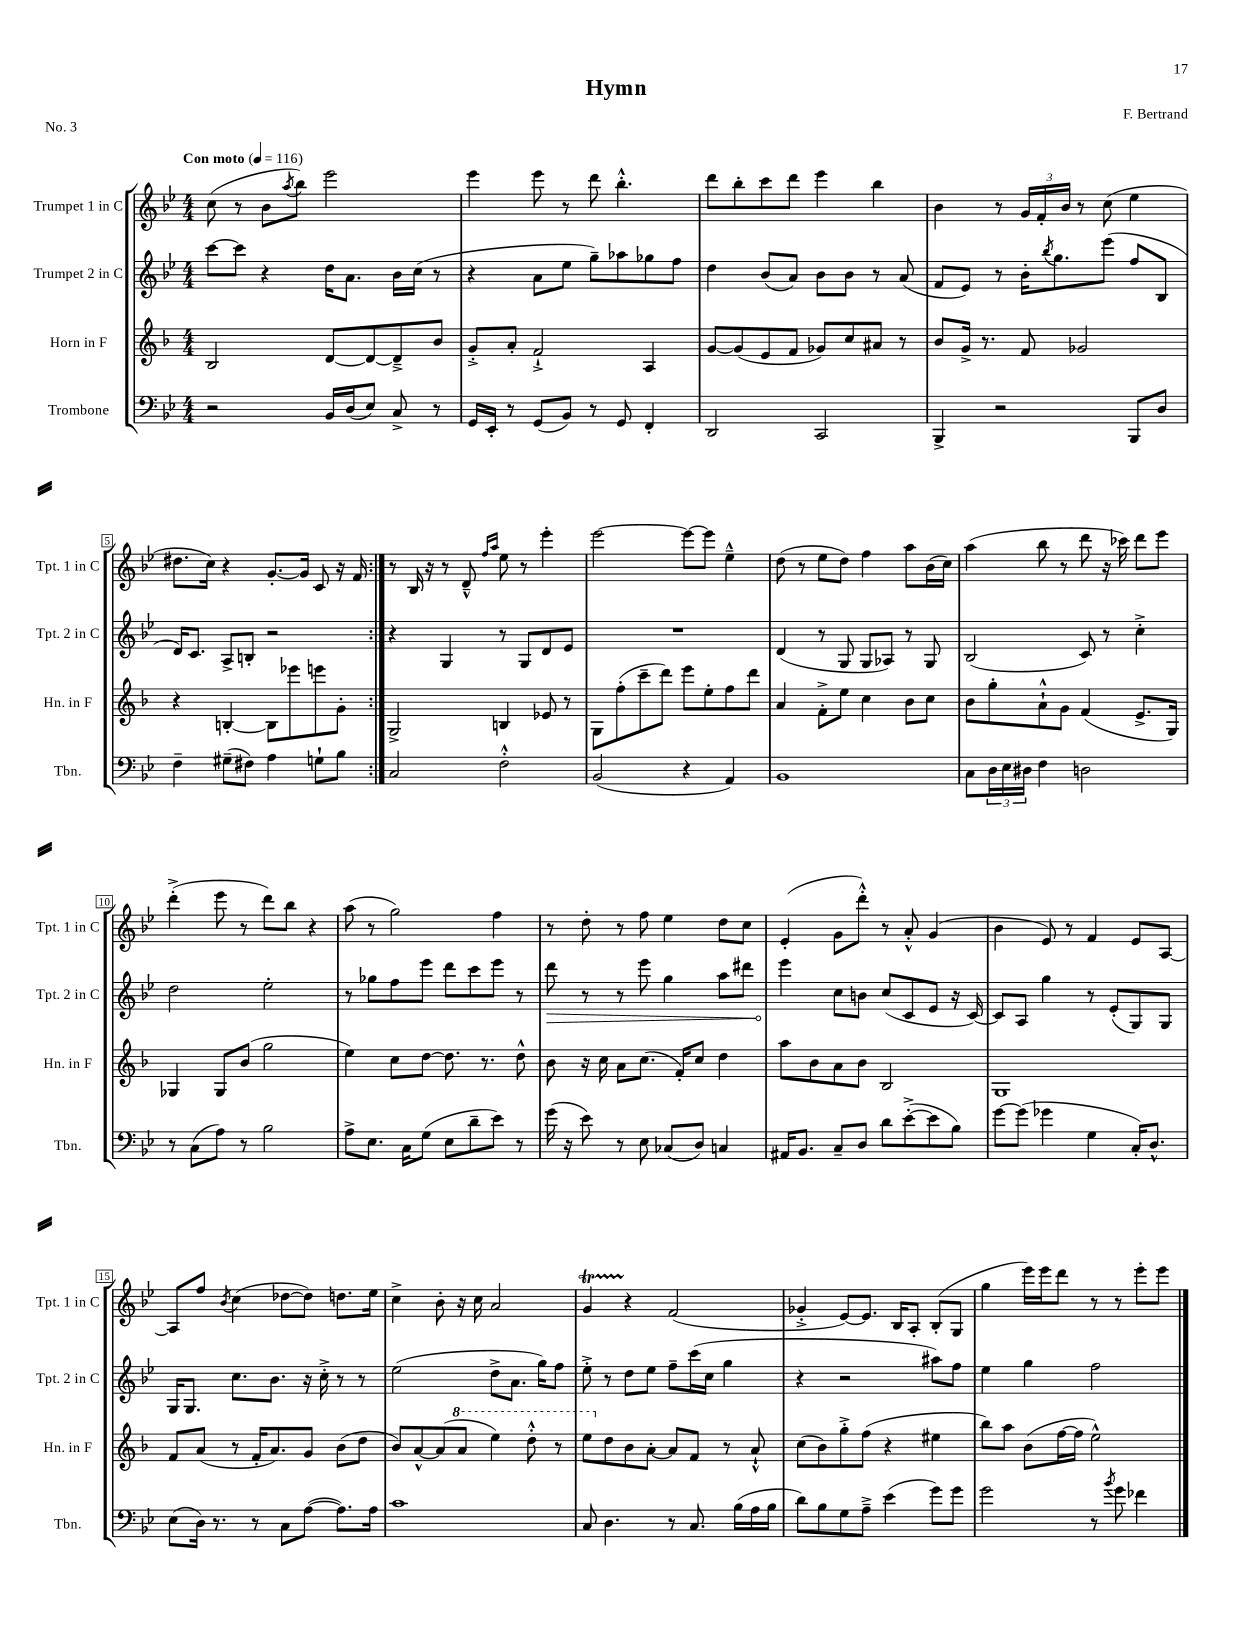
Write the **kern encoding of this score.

**kern	**kern	**kern	**kern
*staff4	*staff3	*staff2	*staff1
*clefF4	*clefG2	*clefG2	*clefG2
*k[b-e-]	*k[b-]	*k[b-e-]	*k[b-e-]
*M4/4	*M4/4	*M4/4	*M4/4
*MM116	*MM116	*MM116	*MM116
2r	2B-/	[8ccc\L	(8cc\
.	.	8ccc\]J	8r
.	.	4r	8b-\L
.	.	.	8qaa/
.	.	.	8bb-\J)
16BB-/LL	[8d/L	16dd\LK	2eee-\
(16D/J	.	8.a\J	.
8E-/J)	8d/_	.	.
8C^/	8d~^/]	16b-\LL	.
.	.	(16cc\JJ	.
8r	8b-/J	8r	.
=	=	=	=
16GG/LL	8g'^/L	4r	4eee-\
16EE-'/JJ	.	.	.
8r	8a'/J	.	.
(8GG/L	2f`^/	8a\L	8eee-\
8BB-/J)	.	8ee-\J	8r
8r	.	8gg~\L)	8ddd\
8GG/	.	8aa-\	4.bb-'^^\
4FF'/	4A/	8gg-\	.
.	.	8ff\J	.
=	=	=	=
2DD/	[8g/L	4dd\	8ddd\L
.	(8g/]	.	8bb-'\
.	8e/	(8b-/L	8ccc\
.	8f/J	8a/J)	8ddd\J
2CC/	8g-/L)	8b-\L	4eee-\
.	8cc/	8b-\J	.
.	8a#/J	8r	4bb-\
.	8r	(8a/	.
=	=	=	=
4BBB-^/	8b-/L	8f/L	4b-\
.	16g^/Jk	8e-/J)	.
.	8.r	.	.
2r	.	8r	8r
.	8f/	16b-'\LK	24g/LL
.	.	.	24f'/
.	.	8qbb-/	.
.	.	8.gg\	.
.	.	.	24b-/JJ
.	2g-/	.	8r
.	.	(8eee-\J	(8cc\
8BBB-/L	.	8ff/L	4ee-\
8D/J	.	8B-/J	.
=	=	=	=
4F~\	4r	16d/LK)	8.dd#\L
.	.	8.c/J	.
.	.	.	16cc\Jk)
(8G#~\L	[4B'/	8A^/L	4r
8F#\J)	.	8B'/J	.
4A\	8B\]L	2r	[8.g'/L
.	8eee-\	.	.
.	.	.	16g/]Jk
8G`\L	8eee\	.	8c/
8B-\J	8g'\J	.	16r
.	.	.	16f/
=:|!	=:|!	=:|!	=:|!
2C/	2G^/	4r	8r
.	.	.	16B-/
.	.	.	16r
.	.	4G/	8r
.	.	.	8d~^^/
.	.	.	16qqff/LL
.	.	.	16qqaa/JJ
2F'^^\	4B/	8r	8ee-\
.	.	8G/L	8r
.	8e-/	8d/	4eee-'\
.	8r	8e-/J	.
=	=	=	=
(2BB-/	8G\L	1r	[2eee-\
.	(8ff'\	.	.
.	8ccc~\	.	.
.	8ddd\J)	.	.
4r	8eee\L	.	8eee-\_L
.	8ee'\	.	8eee-\]J
4AA/)	8ff\	.	4ee-~^^\
.	8ddd\J	.	.
=	=	=	=
1BB-	4a/	(4d/	(8dd\
.	.	.	8r
.	8f'^\L	8r	8ee-\L
.	8ee\J	8G/	8dd\J)
.	4cc\	8G/L	4ff\
.	.	8A-/J)	.
.	8b-\L	8r	8aa\L
.	8cc\J	8G/	(16b-\L
.	.	.	16cc\JJ)
=	=	=	=
8C\L	8b-\L	(2B-/	(4aa\
24D\L	8gg'\	.	.
24E-\	.	.	.
24D#\JJ	.	.	.
4F\	8a`^^\	.	8bb-\
.	8g\J	.	8r
2D\	(4f/	8c/)	8ddd\
.	.	8r	16r
.	.	.	16ccc-\)
.	8.e^/L	4cc'^\	8ddd\L
.	.	.	8eee-\J
.	16G/Jk)	.	.
=	=	=	=
8r	4G-/	2dd\	(4ddd'^\
(8C\L	.	.	.
8A\J)	8G-/L	.	8eee-\
8r	(8b-/J	.	8r
2B-\	2gg\	2ee-'\	8ddd\L)
.	.	.	8bb-\J
.	.	.	4r
=	=	=	=
8A^\L	4ee\)	8r	(8aa\
8.E-\J	.	8gg-\L	8r
.	8cc\L	8ff\	2gg\)
16C\LK	.	.	.
(8G\J	[8dd\J	8eee-\J	.
8E-\L	8.dd\]	8ddd\L	.
8d~\	.	8ccc\	.
.	8.r	.	.
8e-\J)	.	8eee-\J	4ff\
8r	8dd^^\	8r	.
=	=	=	=
(16g\	8b-\	8ddd\	8r
16r	.	.	.
8e-\)	16r	8r	8dd'\
.	16cc\	.	.
8r	8a\L	8r	8r
8E-\	(8.cc\J	8eee-\	8ff\
(8C-/L	.	4gg\	4ee-\
.	16f'/LK)	.	.
8D/J)	8cc/J	.	.
4C/	4dd\	8aa\L	8dd\L
.	.	8ddd#\J	8cc\J
=	=	=	=
16AA#/LK	8aa\L	4eee-\	(4e-'/
8.BB-/J	.	.	.
.	8b-\	.	.
8C~/L	8a\	8cc\L	8g\L
8D/J	8b-\J	8b\J	8ddd'^^\J)
8d\L	2B-/	(8cc/L	8r
([8e-'^\	.	8c/	8a'^^/
8e-\]	.	8e-/J	(4g/
8B-\J)	.	16r	.
.	.	[16c/)	.
=	=	=	=
[8g\L	1G	8c/]L	4b-\
(8g\]J	.	8A/J	.
4g-\	.	4gg\	8e-/)
.	.	.	8r
4G\	.	8r	4f/
.	.	(8e-'/L	.
16C'/LK)	.	8G/)	8e-/L
8.D^^/J	.	.	.
.	.	8G/J	[8A/J
=	=	=	=
(8E-\L	8f/L	16G/LK	8A/]L
.	.	8.G/J	.
16D\Jk)	(8a/J	.	8ff/J
8.r	.	.	.
.	.	.	8qb-/
.	8r	8.cc\L	(4cc\
8r	16f'/LK	.	.
.	8.a/)	8.b-\J	.
8C\L	.	.	[8dd-\L
([8A\J	8g/J	16r	8dd-\]J)
.	.	16cc'^\	.
8.A\]L)	(8b-\L	8r	8.dd\L
.	8dd\J	8r	.
16A\Jk	.	.	16ee-\Jk
=	=	=	=
1c	8b-/L)	(2ee-\	4cc^\
.	[8a^^/	.	.
.	(8a/]	.	8b-'\
.	8aa/J	.	16r
.	.	.	16cc\
.	4eee\)	8dd^\L	2a/
.	.	8.a\J	.
.	8ddd'^^\	.	.
.	.	16gg\LK)	.
.	8r	8ff\J	.
=	=	=	=
8C/	8eee\L	8ee-'^\	4g/
4.D\	8dd\	8r	.
.	8b-\	8dd\L	4r
.	[8a'\J	8ee-\J	.
8r	8a/]L	8ff~\L	(2f/
8.C/	8f/J	(16ccc\L	.
.	.	16cc\JJ	.
.	8r	4gg\	.
(16B-\LL	.	.	.
16A\	8a`^^/	.	.
16B-\JJ	.	.	.
=	=	=	=
8d\L)	(8cc\L	4r	4g-'^/
8B-\	8b-\)	.	.
8G\	8gg'^\	2r	[8e-/L)
8A~^\J	(8ff\J	.	8.e-/]J
(4e-\	4r	.	.
.	.	.	16B-/LK
.	.	.	8A'/J
8g\L)	4ee#\	8aa#\L)	(8B-'/L
8g\J	.	8ff\J	8G/J
=	=	=	=
2g\	8bb-\L)	4ee-\	4gg\
.	8aa\J	.	.
.	(8b-\L	4gg\	16eee-\LL)
.	.	.	16eee-\J
.	[16ff\L	.	8ddd\J
.	16ff\]JJ	.	.
8r	2ee^^\)	2ff\	8r
8qb-/	.	.	.
8g\	.	.	8r
4f-\	.	.	8eee-'\L
.	.	.	8eee-\J
==	==	==	==
*-	*-	*-	*-
